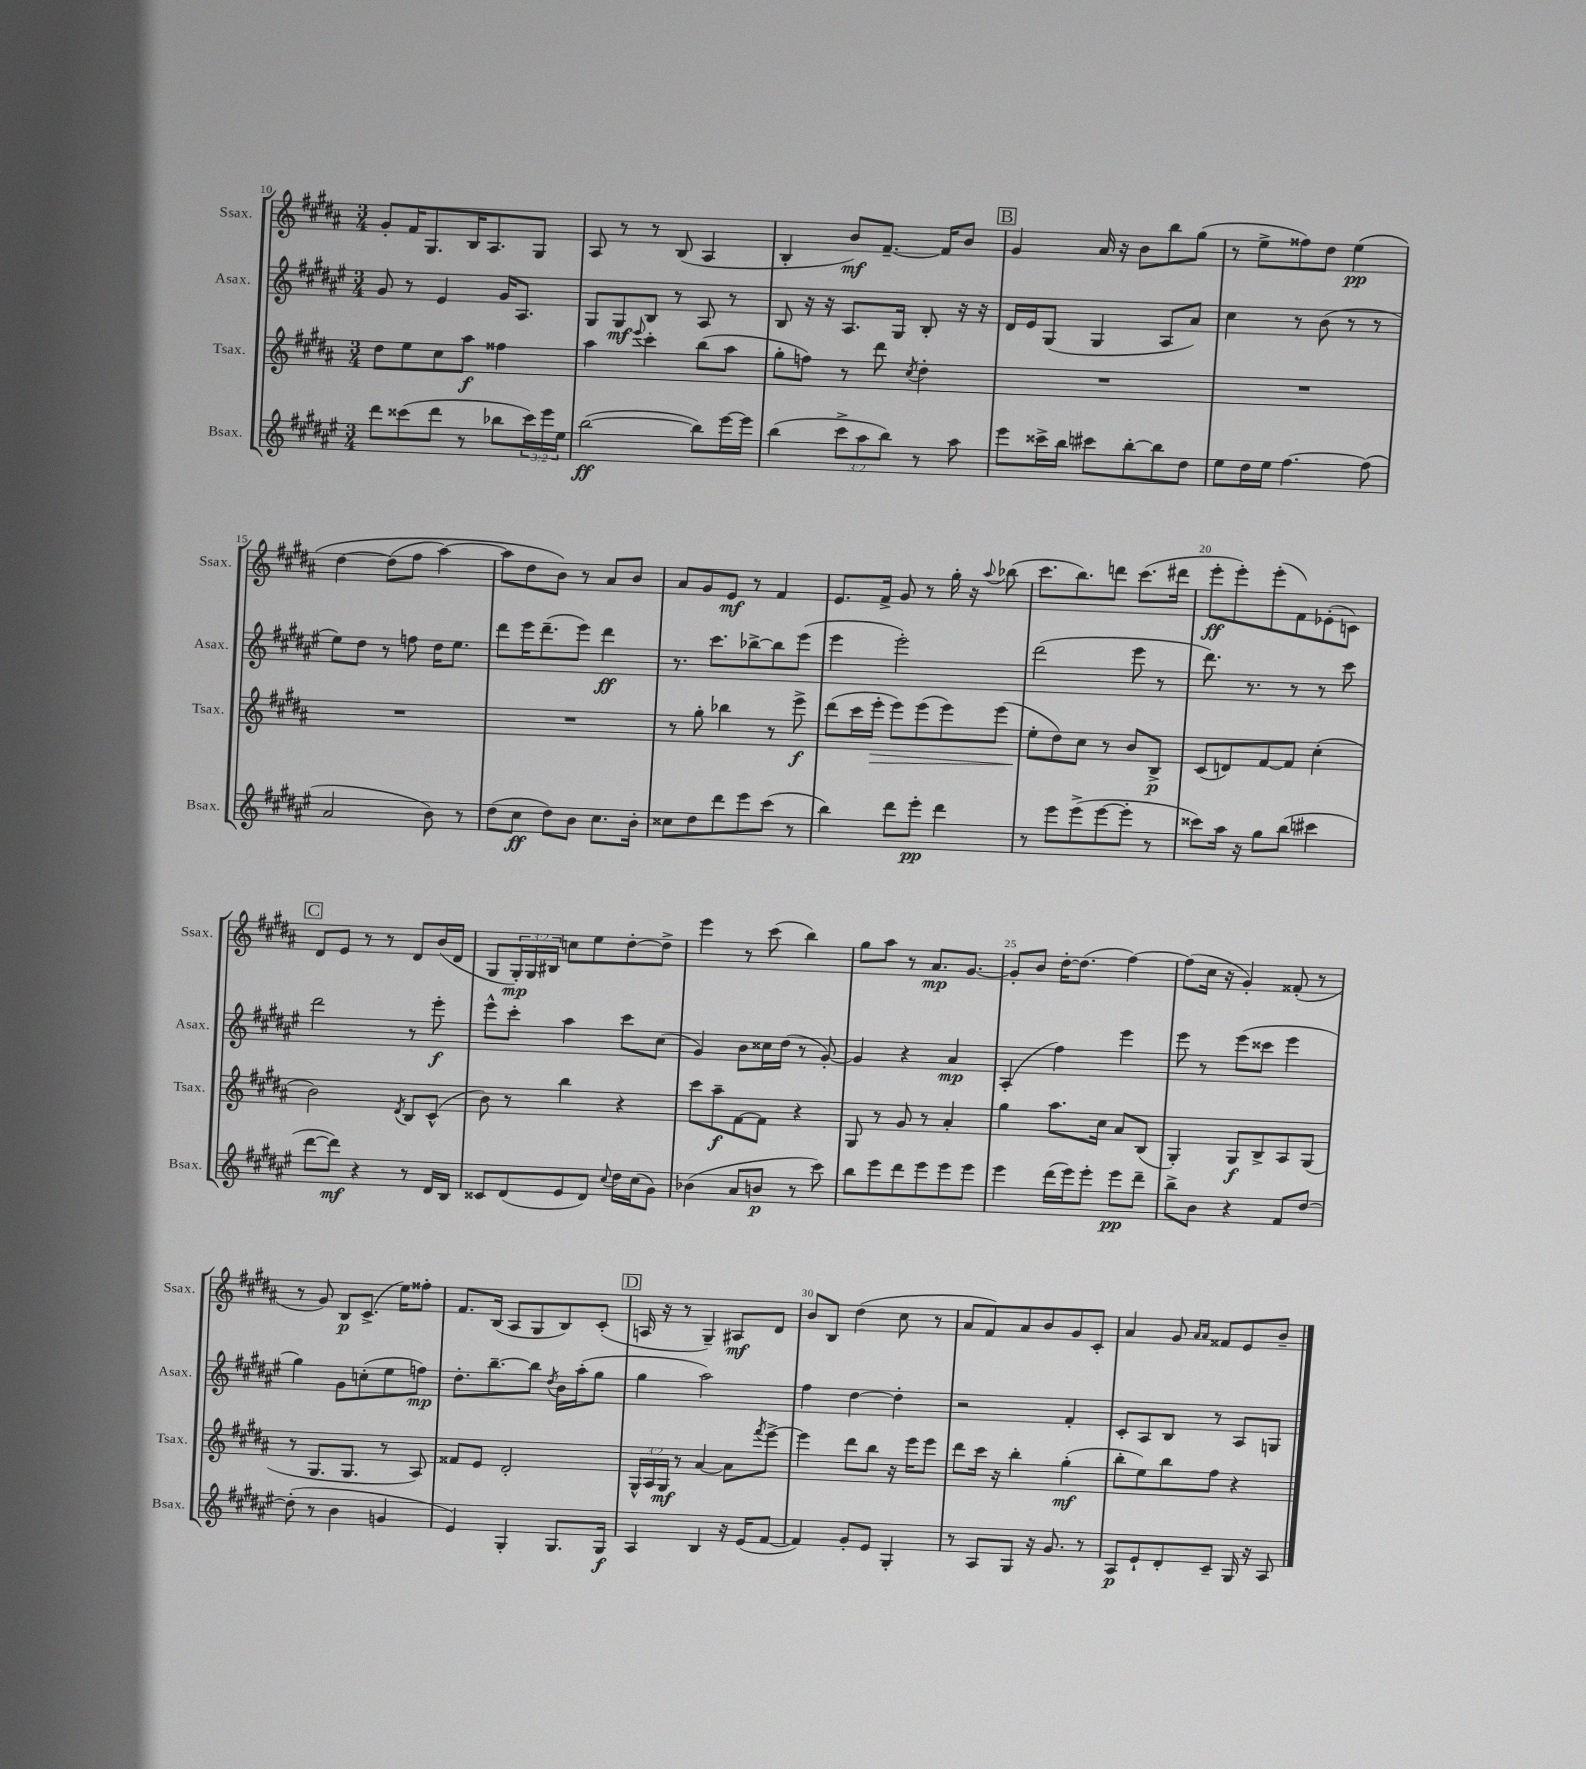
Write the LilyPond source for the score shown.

<<
\new StaffGroup <<
\new Staff = "s0" \with { instrumentName = "Ssax." shortInstrumentName = "Ssax." } {
    \clef treble \key b \major \numericTimeSignature \time 3/4 \override Staff.TupletNumber.text = #tuplet-number::calc-fraction-text
    gis'8-. fis'16 gis8. b16 ais8. gis8 |
    ais8 r8 r8 b8( ais4 |
    b4-. b'8\mf) fis'8.~-- fis'16 b'8 |
    \mark \markup { \box "B" } gis'4 ais'16 r16 b'8 b''8 gis''8( |
    r8 e''8-> fisis''8) dis''8 e''4\pp\( |
    dis''4~ dis''8( fis''8 ais''4~) |
    ais''8 dis''8 b'8\) r8 ais'8 b'8 |
    ais'8 gis'8 e'8\mf r8 fis'4 |
    e'8. fis'16-> gis'8 r8 gis''16-. r16 \appoggiatura { ais''8 } bes''8( |
    cis'''8. b''8.) d'''8 cis'''8.( dis'''16 |
    e'''8-.\ff e'''8-.) e'''8-.( fis'8) ees'8-.( c'8) |
    \mark \markup { \box "C" } dis'8 e'8 r8 r8 dis'8 b'16( dis'16 |
    gis8 \tuplet 3/2 { gis16-.\mp) gis16 bis16 } c''8 e''8 dis''8~-. dis''8-> |
    e'''4 r8 cis'''8( b''4) |
    gis''8 ais''8 r8 ais'8.\mp gis'8.~ |
    gis'8-. b'8 dis''16~-. dis''8.( fis''4~) |
    fis''8( cis''16 r16 gis'4-.) fisis'8-.( r8 |
    r8 gis'8) b8\p cis'8.->( e''16) fisis''8-. |
    fis'8. b16( ais8 gis8 b8) cis'8-.( |
    \mark \markup { \box "D" } a16 r16 r8 gis4--) ais8\mf dis'8 |
    b'8 b8 dis''4( cis''8 r8 |
    ais'8 fis'8) ais'8 b'8 gis'8 cis'8-. |
    ais'4 gis'8 \grace { ais'16 ais'16 } fisis'8 e'8 b'8-- \bar "|." |
}
\new Staff = "s1" \with { instrumentName = "Asax." shortInstrumentName = "Asax." } {
    \clef treble \key fis \major \numericTimeSignature \time 3/4
    gis'8 r8 eis'4 gis'16 ais8. |
    gis8 gis8\mf b8 r8 ais8 r8 |
    b8 r16 r16 ais8. gis16 b8-. r16 r16 |
    \mark \markup { \box "B" } dis'16 eis'16 gis8( gis4 ais8 ais'8) |
    cis''4 r8 b'8( r8 r8 |
    eis''8) dis''8 r8 f''8 dis''16 eis''8. |
    dis'''8 eis'''16 dis'''8.--( eis'''8) dis'''4\ff |
    r8. cis'''8. bes''8~-> bes''8 eis'''8( |
    eis'''4 eis'''2-.) |
    dis'''2( eis'''8 r8 |
    dis'''8.) r8. r8 r8 cis'''8 |
    \mark \markup { \box "C" } dis'''2 r8 eis'''8-.\f |
    eis'''8-^ cis'''8-. ais''4 cis'''8 cis''8( |
    gis'4) b'8 cisis''16 dis''16( r8 gis'8~-.) |
    gis'4 r4 ais'4\mp |
    ais4-.( fis''4) eis'''4 |
    eis'''8 r8 eis'''8( cisis'''8 eis'''4 |
    gis''4) gis'8 c''8-.( eis''8 f''8\mp) |
    dis''8.-. b''8.~-- b''8 \acciaccatura { dis''8 } b'16 ais''16-.( gis''8 |
    \mark \markup { \box "D" } gis''4 ais''2) |
    fis''4 dis''4~ dis''4-. |
    r2 fis'4-. |
    cis'8-. ais8 b8 r8 ais8 g8 \bar "|." |
}
\new Staff = "s2" \with { instrumentName = "Tsax." shortInstrumentName = "Tsax." } {
    \clef treble \key b \major \numericTimeSignature \time 3/4 \override Staff.TupletNumber.text = #tuplet-number::calc-fraction-text
    dis''8 e''8 cis''8 ais''8\f fisis''4 |
    ais''4 \appoggiatura { e'''8 } cis'''4-. b''8( ais''8 |
    gis''8-. f''8) r8 dis'''8 \acciaccatura { cis''8 } dis''4-. |
    \mark \markup { \box "B" } R2. |
    R2. |
    R2. |
    R2. |
    r8 gis''8-. bes''4 r8 e'''8->\f |
    dis'''8( cis'''16 e'''16-.\> e'''8) e'''8( e'''8) e'''8( |
    e''8-.\! dis''8) cis''8 r8 b'8 b8->\p |
    cis'8( d'8) fis'8~ fis'8 cis''4-.( |
    \mark \markup { \box "C" } b'2) \acciaccatura { dis'8 } b8 cis'8-^( |
    b'8) r8 b''4 r4 |
    cis'''8 ais''8--\f fis'8~ fis'8 r4 |
    gis8 r8 gis'8 r8 ais'4-. |
    gis''4 ais''8. cis''16 ais'8 b8( |
    gis4-.) gis8\f b8-> ais8 gis8( |
    r8 gis8. gis8. r8 ais8) |
    fisis'8 e'8 dis'2-. |
    \mark \markup { \box "D" } \tuplet 3/2 { gis16-^ ais16 gis16\mf } r8 ais'4~ ais'8 \acciaccatura { fis'''8 } e'''8~-> |
    e'''4 dis'''8 b''8 r16 e'''16 e'''8 |
    dis'''8 cis'''16 r16 b''4-. gis''4-.\mf( |
    b''8-. e''8) b''8 fis''8 r4 \bar "|." |
}
\new Staff = "s3" \with { instrumentName = "Bsax." shortInstrumentName = "Bsax." } {
    \clef treble \key fis \major \numericTimeSignature \time 3/4 \override Staff.TupletNumber.text = #tuplet-number::calc-fraction-text
    dis'''8 cisis'''8( dis'''8 r8 bes''8 \tuplet 3/2 { cisis'''16) eis'''16 eis''16 } |
    b''2~\ff( b''8) eis'''16~ eis'''16 |
    b''4( \tuplet 3/2 { cis'''8-> ais''8 b''8) } r8 ais''8 |
    \mark \markup { \box "B" } eis'''8 cisis'''16-> b''16 cis'''8 b''8~-. b''8 dis''8 |
    eis''8 dis''16 eis''16 fis''4.~ fis''8( |
    ais'2 b'8) r8 |
    dis''8( cis''8\ff dis''8) b'8 cis''8. b'16-. |
    cisis''8 dis''8 dis'''8 eis'''8 cis'''8( r8 |
    b''4) dis'''8 eis'''8-.\pp dis'''4 |
    r8 eis'''8 eis'''8->( eis'''8~ eis'''8-. r8 |
    cisis'''8) ais''16 r16 gis''8 b''8( cis'''4 |
    \mark \markup { \box "C" } dis'''8~ dis'''8\mf) r4 r8 dis'16 b16 |
    cisis'8 dis'8( eis'8 dis'8) \appoggiatura { cis''8 } dis''16 cis''16( gis'8) |
    bes'4( ais'8 b'8\p r8 cis'''8) |
    b''8 eis'''8 dis'''8 eis'''8 eis'''8 eis'''8 |
    eis'''4 dis'''16( eis'''16) eis'''8-. eis'''8\pp dis'''8-- |
    b''8-> b'8 r4 fis'8 dis''8~ |
    dis''8-.( r8 b'4 g'4 |
    eis'4) gis4-. gis8. gis16\f |
    \mark \markup { \box "D" } ais4 b4 r16 eis'16( fis'8~ |
    fis'4) gis'8-. eis'8 gis4-. |
    r8 ais8 gis8 r16 gis'8. r8 |
    ais8\p eis'8-! dis'8-. cis'8-- gis16 r16 ais8 \bar "|." |
}
>>
>>
\layout { \context { \Score currentBarNumber = #10 \override BarNumber.break-visibility = ##(#f #t #t) barNumberVisibility = #(every-nth-bar-number-visible 5) } }
